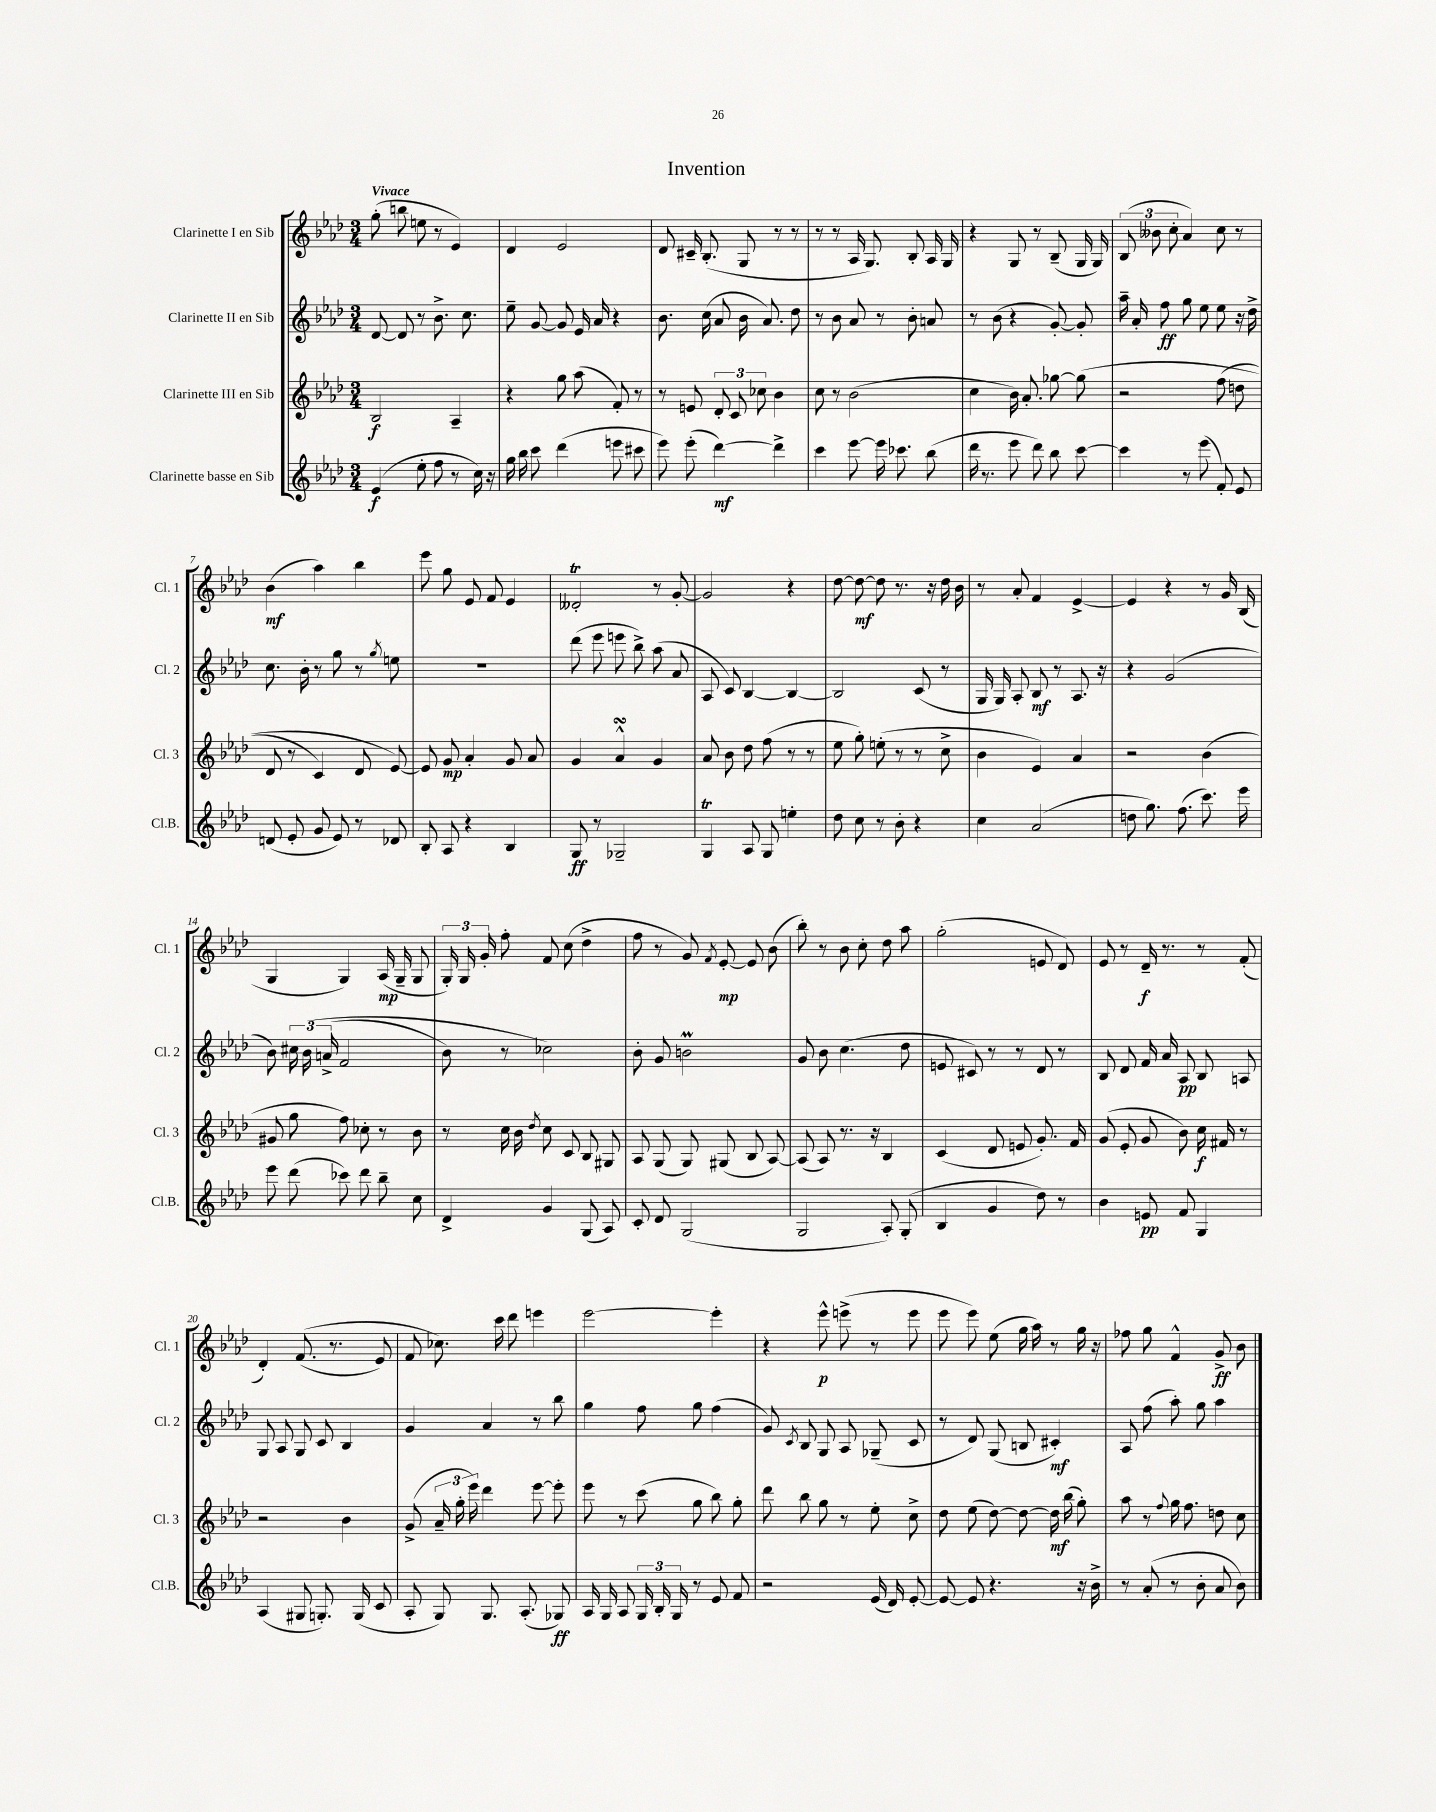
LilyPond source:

\header { title = "Invention" }
<<
\new StaffGroup <<
\new Staff = "s0" \with { instrumentName = "Clarinette I en Sib" shortInstrumentName = "Cl. 1" } {
    \clef treble \key aes \major \numericTimeSignature \time 3/4 \tempo "Vivace"
    \autoBeamOff g''8-.( b''8 e''8 r8 ees'4) |
    des'4 ees'2 |
    des'8 cis'16-- bes8.-.( g8 r8 r8 |
    r8 r8 aes16 g8.) bes8-. aes16 g16 |
    r4 g8 r8 bes8--( g16 g16) |
    \tuplet 3/2 { bes8( beses'8 c''8-. } aes'4) c''8 r8 |
    bes'4\mf( aes''4) bes''4 |
    ees'''8 g''8 ees'8 f'8 ees'4 |
    deses'2-.\trill r8 g'8~-. |
    g'2 r4 |
    des''8~ des''8~\mf des''8 r8. r16 des''16 bes'16 |
    r8 aes'8-. f'4 ees'4~-> |
    ees'4 r4 r8 g'16 bes16( |
    g4 g4) aes16\mp( g16-- g8 |
    \tuplet 3/2 { g16-.) g16 g'16-. } f''8-. f'8 c''8( des''4-> |
    f''8 r8 g'8) \acciaccatura { f'8 } ees'8~-.\mp ees'8 bes'8( |
    bes''8-.) r8 bes'8 c''8-. des''8 aes''8 |
    g''2-.( e'8 des'8) |
    ees'8 r8 des'16--\f r8. r8 f'8-.( |
    des'4-.) f'8.(\( r8. ees'8) |
    f'8 ces''8.\) c'''16 des'''8 e'''4 |
    ees'''2~ ees'''4-. |
    r4 ees'''8-^\p e'''8->( r8 e'''8 |
    ees'''8 ees'''8) ees''8( g''16 aes''16) r8 g''16 r16 |
    fes''8 g''8 f'4-^ g'8->\ff bes'8 \bar "|." |
}
\new Staff = "s1" \with { instrumentName = "Clarinette II en Sib" shortInstrumentName = "Cl. 2" } {
    \clef treble \key aes \major \numericTimeSignature \time 3/4
    \autoBeamOff des'8~ des'8 r8 bes'8.-> c''8. |
    ees''8-- g'8~ g'8 ees'16 aes'16 r4 |
    bes'8. c''16( aes'8 bes'16 aes'8.) des''8 |
    r8 bes'8 aes'8 r8 bes'8-. a'8 |
    r8 bes'8( r4 g'8~-.) g'8-. |
    aes''16-- aes'16-. f''8\ff g''8 ees''8 ees''8 r16 des''16-> |
    c''8. bes'16-. r8 g''8 r8 \acciaccatura { g''8 } e''8 |
    R2. |
    des'''8( ees'''8 e'''8 bes''8->) aes''8( aes'8 |
    aes8 c'8) bes4~ bes4~ |
    bes2 c'8( r8 |
    g16 g16) aes8-. bes8\mf r8 aes8. r16 |
    r4 g'2( |
    bes'8) \tuplet 3/2 { cis''16 bes'16\( a'16->( } f'2 |
    bes'8) r8 ces''2\) |
    bes'8-. g'8 b'2\prall |
    g'8 bes'8 c''4.( des''8 |
    e'8 cis'8) r8 r8 des'8 r8 |
    bes8 des'8 f'16 aes'16 aes8\pp bes8 a8 |
    g8 aes8 g8 c'8 bes4 |
    g'4 aes'4 r8 bes''8 |
    g''4 f''8 g''8 f''4( |
    g'8) \acciaccatura { c'8 } bes8 g8 aes8 ges8--( c'8 |
    r8 des'8) g8( b8 cis'4-.\mf) |
    aes8 f''8( aes''8-.) g''8 aes''4 \bar "|." |
}
\new Staff = "s2" \with { instrumentName = "Clarinette III en Sib" shortInstrumentName = "Cl. 3" } {
    \clef treble \key aes \major \numericTimeSignature \time 3/4
    \autoBeamOff bes2\f aes4-- |
    r4 g''8 aes''8( f'8-.) r8 |
    r8 e'8 \tuplet 3/2 { des'8-. c'8 ces''8 } bes'4 |
    c''8 r8 bes'2( |
    c''4 bes'16) aes'8.-. ges''8~ ges''8\( |
    r2 f''8( d''8 |
    des'8 r8 c'4) des'8 ees'8~\) |
    ees'8 g'8\mp aes'4-. g'8 aes'8 |
    g'4 aes'4-^\turn g'4 |
    aes'8 bes'8 des''8 f''8( r8 r8 |
    ees''8 g''8-.) e''8-.( r8 r8 c''8-> |
    bes'4 ees'4) aes'4 |
    r2 bes'4( |
    gis'8 g''8 f''8) ces''8-. r8 bes'8 |
    r8 c''16 bes'16 \acciaccatura { des''8 } c''8 c'8 bes8 gis8 |
    aes8 g8( g8) gis8( bes8 aes8~) |
    aes8( aes8) r8. r16 bes4 |
    c'4( des'8 e'8 g'8.-.) f'16 |
    g'8( ees'8-. g'8 bes'8) c''16\f fis'16 r8 |
    r2 bes'4 |
    g'8->( \tuplet 3/2 { aes'16-- g''16-. ees'''16) } des'''4 ees'''8~ ees'''8-. |
    ees'''8 r8 c'''8( g''8 bes''8) g''8-. |
    des'''8 bes''8 g''8 r8 ees''8-. c''8-> |
    des''8 ees''8( des''8~) des''8~ des''16\mf bes''16( g''8-.) |
    aes''8 r8 \appoggiatura { f''8 } g''16 f''8. d''8 c''8 \bar "|." |
}
\new Staff = "s3" \with { instrumentName = "Clarinette basse en Sib" shortInstrumentName = "Cl.B." } {
    \clef treble \key aes \major \numericTimeSignature \time 3/4
    \autoBeamOff ees'4\f( ees''8-. f''8 r8 c''16) r16 |
    g''16 bes''16 c'''8 des'''4( e'''8 cis'''8 |
    ees'''8) ees'''8-.( des'''4~\mf) des'''4-> |
    c'''4 ees'''8~ ees'''16 ces'''8. bes''8( |
    des'''16 r8. ees'''8 des'''8) bes''8 c'''8~ |
    c'''4 r8 ees'''8( f'8-.) ees'8 |
    d'8( ees'8-. g'8 ees'8) r8 des'8 |
    bes8-. aes8 r4 bes4 |
    g8\ff r8 ges2-- |
    g4\trill aes8 g8 e''4-. |
    des''8 c''8 r8 bes'8-. r4 |
    c''4 aes'2( |
    d''8 g''8.) f''8.( c'''8.) ees'''16 |
    ees'''8 des'''8( ces'''8) des'''8 bes''8-- c''8 |
    des'4-> g'4 g8( aes8) |
    c'8-. des'8 g2( |
    g2 aes8-.) g8-.( |
    bes4 g'4 des''8) r8 |
    bes'4 e'8\pp f'8 g4 |
    aes4( gis8 g8.-.) g16( c'8 |
    aes8-. g8) g8. aes8.-.( ges8\ff) |
    aes16 g16 aes8 \tuplet 3/2 { g16 bes16-. g16 } r8 ees'8 f'8 |
    r2 ees'16( des'16) ees'8~-. |
    ees'8~ ees'8 r4. r16 bes'16-> |
    r8 aes'8-.( r8 bes'8-. aes'8 bes'8) \bar "|." |
}
>>
>>
